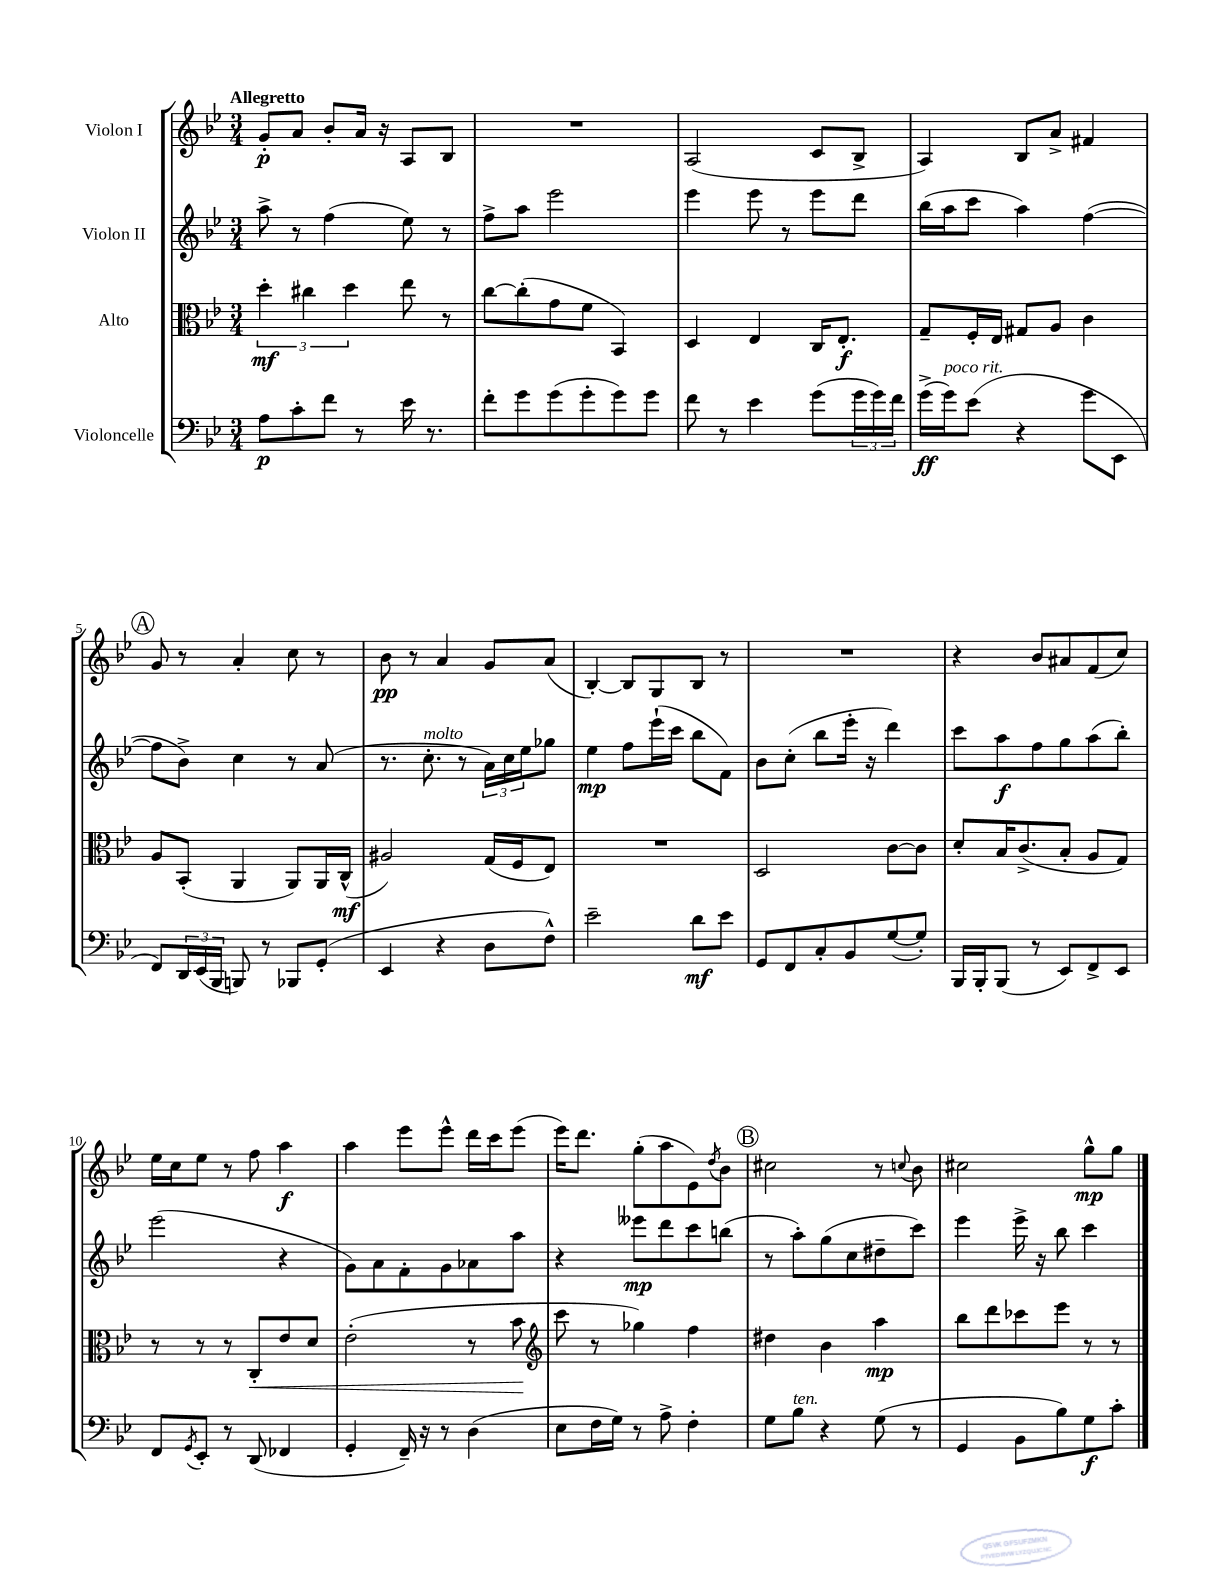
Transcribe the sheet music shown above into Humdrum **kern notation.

**kern	**kern	**kern	**kern
*staff4	*staff3	*staff2	*staff1
*clefF4	*clefC3	*clefG2	*clefG2
*k[b-e-]	*k[b-e-]	*k[b-e-]	*k[b-e-]
*M3/4	*M3/4	*M3/4	*M3/4
8A	6dd'	8aa^	8g'
8c'	.	8r	8a
.	6cc#	.	.
8f	.	(4ff	8b-'
.	6dd	.	.
8r	.	.	16a
.	.	.	16r
16e-	8ee-	8ee-)	8A
8.r	.	.	.
.	8r	8r	8B-
=	=	=	=
8f'	[8cc	8ff^	2.r
8g	(8cc']	8aa	.
(8g	8g	2eee-	.
8g'	8f	.	.
8g)	4BB-)	.	.
8g	.	.	.
=	=	=	=
8f	4D	4eee-	(2A
8r	.	.	.
4e-	4E-	8eee-	.
.	.	8r	.
(8g	16C	8eee-	8c
.	8.E-'	.	.
24g	.	8ddd	8B-^
24g)	.	.	.
24f	.	.	.
=	=	=	=
(16g^	8G~	(16bb-	4A)
16g)	.	16aa	.
(8e-	16F'	8ccc	.
.	16E-	.	.
4r	8G#	4aa)	8B-
.	8A	.	8a^
8g	4c	([4ff	4f#
8EE-	.	.	.
=	=	=	=
8FF)	8A	8ff]	8g
24DD	(8BB-'	8b-^)	8r
(24EE-	.	.	.
24BBB-	.	.	.
8BBB)	4AA	4cc	4a'
8r	.	.	.
8BBB-	8AA)	8r	8cc
(8GG'	16AA	(8a	8r
.	(16C^^	.	.
=	=	=	=
4EE-	2A#)	8.r	8b-
.	.	.	8r
.	.	8.cc'	.
4r	.	.	4a
.	.	8r	.
8D	(16G	24a)	8g
.	.	24cc	.
.	16F	.	.
.	.	24ee-	.
8F^^)	8E-)	8gg-	(8a
=	=	=	=
2e-~	2.r	4ee-	[4B-')
.	.	8ff	8B-]
.	.	(16eee-`	8G
.	.	16ccc	.
8d	.	8bb-	8B-
8e-	.	8f)	8r
=	=	=	=
8GG	2D	8b-	2.r
8FF	.	(8cc'	.
8C'	.	8bb-	.
8BB-	.	16eee-'	.
.	.	16r	.
([8G	[8c	4ddd)	.
8G'])	8c]	.	.
=	=	=	=
16BBB-	8d'	8ccc	4r
16BBB-'	.	.	.
(8BBB-	16B-	8aa	.
.	(8.c^	.	.
8r	.	8ff	8b-
8EE-)	8B-'	8gg	8a#
8FF^	8A	(8aa	(8f
8EE-	8G)	8bb-')	8cc)
=	=	=	=
8FF	8r	(2eee-	16ee-
.	.	.	16cc
8qGG	.	.	.
8EE-'	8r	.	8ee-
8r	8r	.	8r
(8DD	8C'	.	8ff
4FF-	8e-	4r	4aa
.	8d	.	.
=	=	=	=
4GG'	(2e-'	8g)	4aa
.	.	8a	.
16FF~)	.	8f'	8eee-
16r	.	.	.
8r	.	8g	8eee-^^
(4D	8r	8a-	16ddd
.	.	.	16ccc
.	8b-	8aa	(8eee-
=	=	=	=
*	*clefG2	*	*
8E-	8ccc	4r	16eee-)
.	.	.	8.ddd
16F	8r	.	.
16G)	.	.	.
8r	4gg-)	8eee--	(8gg'
8A^	.	8ddd	8aa
4F'	4ff	8ccc	8e-)
.	.	.	8qdd
.	.	(8bb	8b-
=	=	=	=
8G	4dd#	8r	2cc#
8B-	.	8aa')	.
4r	4b-	(8gg	.
.	.	8cc	.
(8G	4aa	8dd#~	8r
.	.	.	8qqcc
8r	.	8ccc)	8b-
=	=	=	=
4GG	8bb-	4eee-	2cc#
.	8ddd	.	.
8BB-	8ccc-	16eee-^	.
.	.	16r	.
8B-)	8eee-	8bb-	.
8G	8r	4ccc	8gg^^
8c'	8r	.	8gg
==	==	==	==
*-	*-	*-	*-
